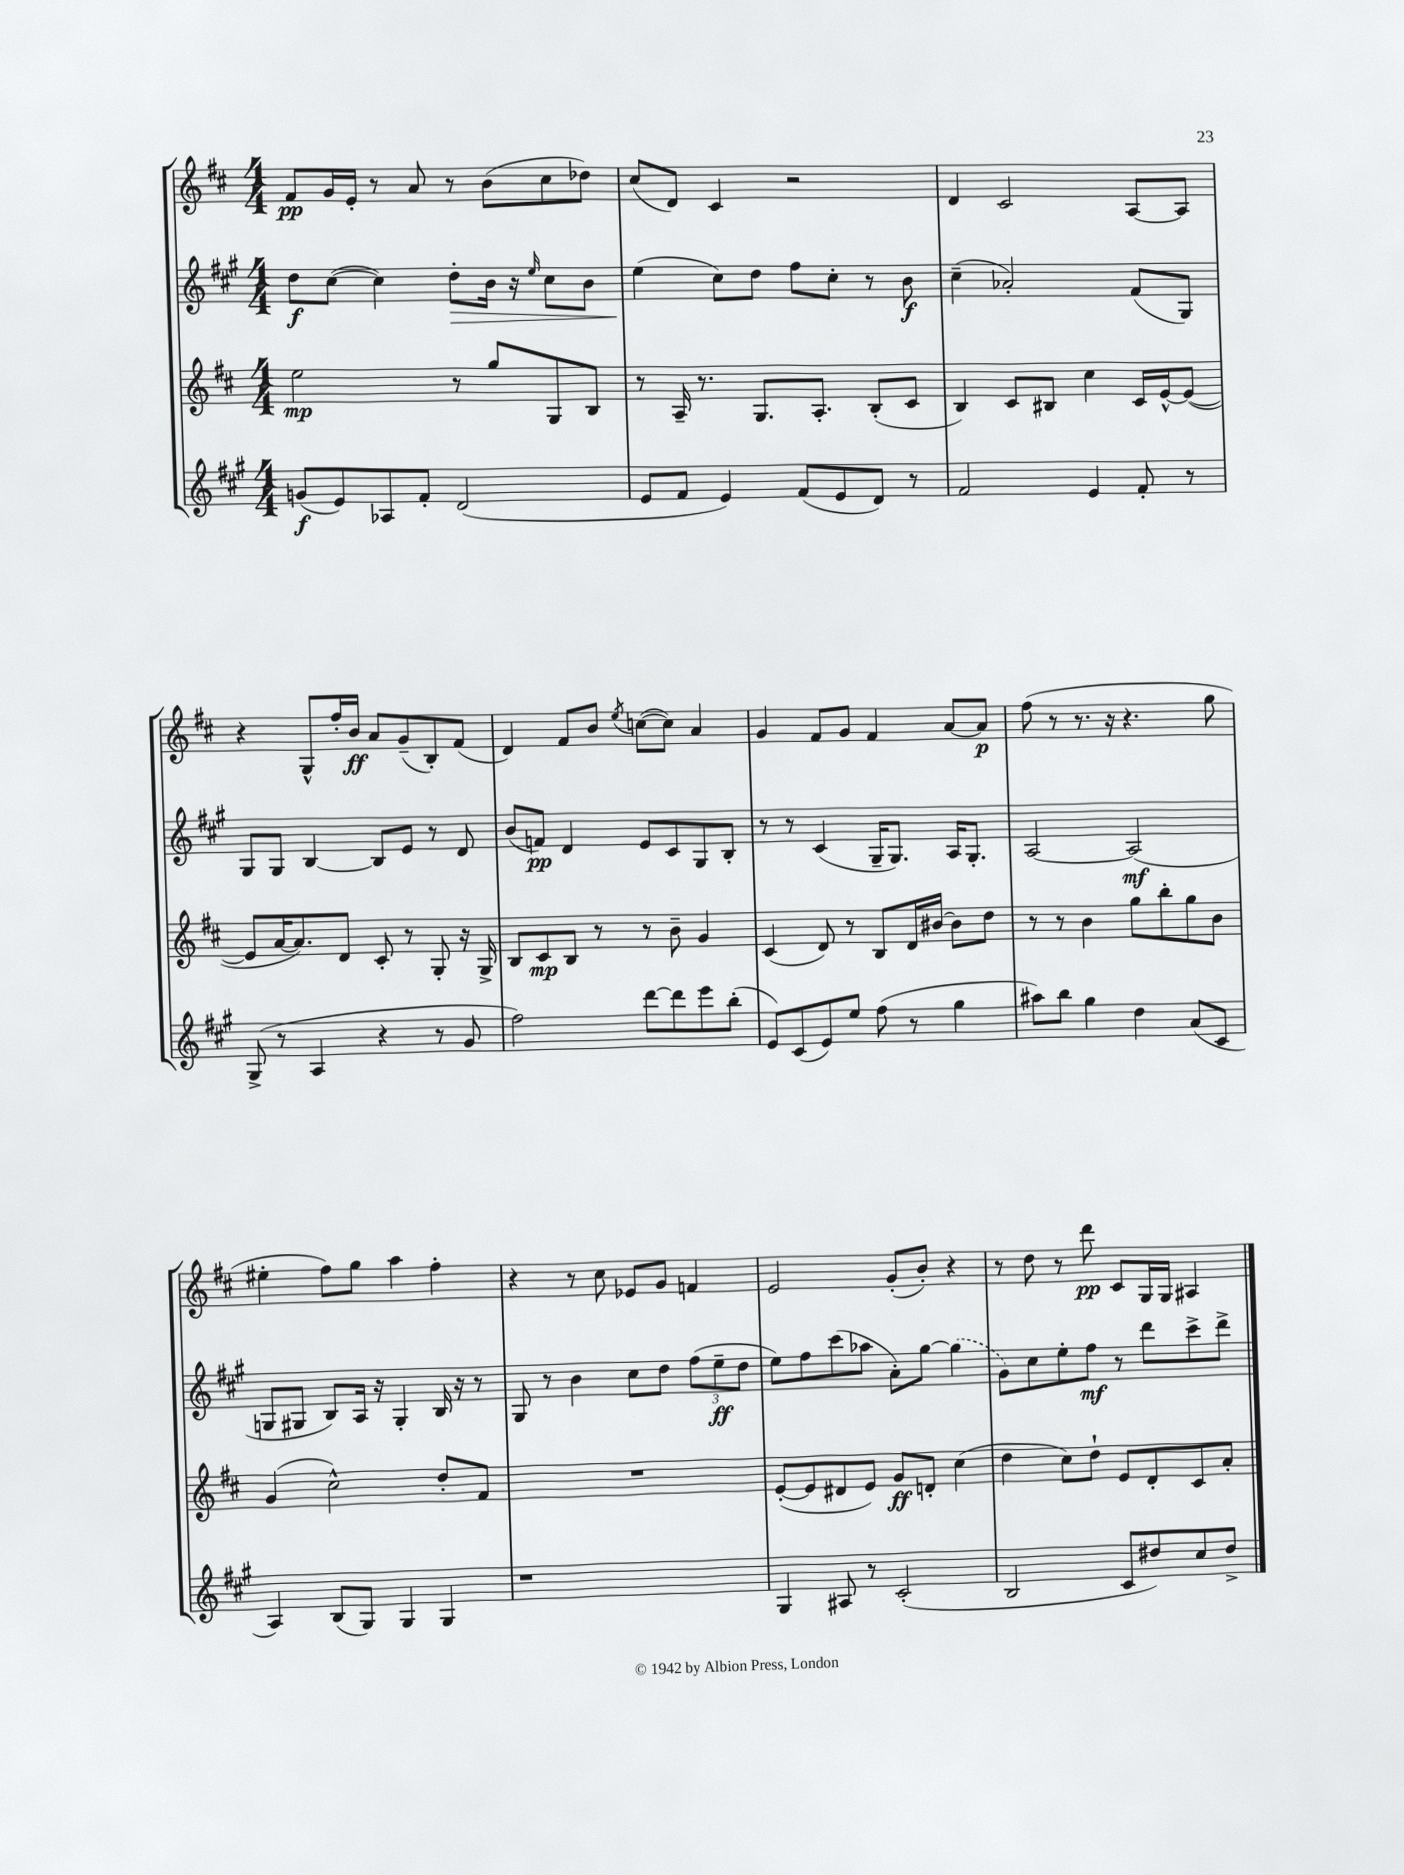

**kern	**dynam	**kern	**dynam	**kern	**dynam	**kern	**dynam
*part4	*part4	*part3	*part3	*part2	*part2	*part1	*part1
*staff4	*staff4	*staff3	*staff3	*staff2	*staff2	*staff1	*staff1
*clefG2	*	*clefG2	*	*clefG2	*	*clefG2	*
*k[f#c#g#]	*	*k[f#c#]	*	*k[f#c#g#]	*	*k[f#c#]	*
*M4/4	*	*M4/4	*	*M4/4	*	*M4/4	*
=1	=1	=1	=1	=1	=1	=1	=1
(8gn/L	f	2ee\	mp	8dd\L	f	8f#/L	pp
8e/)	.	.	.	([8cc#\J	.	16g/L	.
.	.	.	.	.	.	16e'/JJ	.
8A-X/	.	.	.	4cc#\])	.	8r	.
8f#'/J	.	.	.	.	.	8a/	.
!	!	!	!	!	!LO:HP:b	!	!
(2d/	.	8r	.	8dd'\L	>	8r	.
.	.	8gg/L	.	16b\Jk	.	(8b\L	.
.	.	.	.	16r	.	.	.
.	.	.	.	16qqee/	.	.	.
.	.	8G/	.	8cc#\L	.	8cc#\	.
.	.	8B/J	.	8b\J	.	8dd-X\J)	.
=2	=2	=2	=2	=2	=2	=2	=2
8e/L	.	8r	.	(4ee\	.	(8cc#/L	.
8f#/J	.	16A~/	.	.	.	8d/J)	.
.	.	8.r	.	.	.	.	.
4e/)	.	.	.	8cc#\L)	]	4c#/	.
.	.	8.G/L	.	8dd\J	.	.	.
(8f#/L	.	.	.	8ff#\L	.	2r	.
.	.	8.A'/J	.	.	.	.	.
8e/	.	.	.	8cc#'\J	.	.	.
8d/J)	.	(8B'/L	.	8r	.	.	.
8r	.	8c#/J	.	8b\	f	.	.
=3	=3	=3	=3	=3	=3	=3	=3
2f#/	.	4B/)	.	(4cc#~\	.	4d/	.
.	.	8c#/L	.	2a-X'/)	.	2c#/	.
.	.	8B#X/J	.	.	.	.	.
4e/	.	4cc#\	.	.	.	.	.
8f#'/	.	16c#/LL	.	(8f#/L	.	[8A/L	.
.	.	[16e^^/J	.	.	.	.	.
8r	.	(8e/J_	.	8G#/J)	.	8A/J]	.
!!LO:LB:g=z
=4	=4	=4	=4	=4	=4	=4	=4
(8G#^/	.	8e/L]	.	8G#/L	.	4r	.
8r	.	[16a/K	.	8G#/J	.	.	.
.	.	8.a/])	.	.	.	.	.
4A/	.	.	.	[4B/	.	8G^^/L	.
.	.	8d/J	.	.	.	16ff#'/L	.
.	.	.	.	.	.	16b/JJ	ff
4r	.	8c#'/	.	8B/L]	.	8a/L	.
.	.	8r	.	8e/J	.	(8g~/	.
8r	.	8G'/	.	8r	.	8B'/)	.
8g#/	.	16r	.	8d/	.	(8f#/J	.
.	.	16G^/	.	.	.	.	.
=5	=5	=5	=5	=5	=5	=5	=5
2ff#\)	.	8B/L	.	(8b/L	.	4d/)	.
.	.	8c#/	mp	8fn/J)	pp	.	.
.	.	8B/J	.	4d/	.	8f#/L	.
.	.	8r	.	.	.	8b/J	.
.	.	.	.	.	.	8qee/	.
[8ddd\L	.	8r	.	8e/L	.	([8ccn\L	.
8ddd\]	.	8b~\	.	8c#/	.	8cc\J])	.
8eee\	.	4g/	.	8G#/	.	4a/	.
(8bb'\J	.	.	.	8B'/J	.	.	.
=6	=6	=6	=6	=6	=6	=6	=6
8e/L)	.	(4c#/	.	8r	.	4g/	.
(8c#/	.	.	.	8r	.	.	.
8e/)	.	8d/)	.	(4c#/	.	8f#/L	.
8ee/J	.	8r	.	.	.	8g/J	.
(8ff#\	.	8B/L	.	16G#~/KL	.	4f#/	.
.	.	.	.	8.G#/J)	.	.	.
8r	.	16d/L	.	.	.	.	.
.	.	[16b#X/JJ	.	.	.	.	.
4gg#\	.	8b#\L]	.	16A/KL	.	[8a/L	.
.	.	.	.	8.G#'/J	.	.	.
.	.	8dd\J	.	.	.	8a/J]	p
=7	=7	=7	=7	=7	=7	=7	=7
8aa#X\L)	.	8r	.	[2A/	.	(8ff#\	.
8bb\J	.	8r	.	.	.	8r	.
4gg#\	.	4b\	.	.	.	8.r	.
.	.	.	.	.	.	16r	.
4dd\	.	8gg\L	.	(2A/]	mf	4.r	.
.	.	8bb'\	.	.	.	.	.
(8a/L	.	8gg\	.	.	.	.	.
8c#/J	.	8b\J	.	.	.	8gg\	.
!!LO:LB:g=z
=8	=8	=8	=8	=8	=8	=8	=8
4A/)	.	(4g/	.	8Gn/L	.	4ee#X'\	.
.	.	.	.	8G#X/J	.	.	.
(8B/L	.	2cc#^^\)	.	8B/L)	.	8ff#\L)	.
8G#/J)	.	.	.	16A/Jk	.	8gg\J	.
.	.	.	.	16r	.	.	.
4G#/	.	.	.	4G#'/	.	4aa\	.
4G#/	.	8dd'/L	.	16B/	.	4ff#'\	.
.	.	.	.	16r	.	.	.
.	.	8f#/J	.	8r	.	.	.
=9	=9	=9	=9	=9	=9	=9	=9
1r	.	1r	.	8G#/	.	4r	.
.	.	.	.	8r	.	.	.
.	.	.	.	4b\	.	8r	.
.	.	.	.	.	.	8cc#\	.
.	.	.	.	8cc#\L	.	8e-X/L	.
.	.	.	.	8dd\J	.	8g/J	.
.	.	.	.	(12ff#\L	.	4fn/	.
.	.	.	.	12ee~\	ff	.	.
.	.	.	.	12dd\J	.	.	.
=10	=10	=10	=10	=10	=10	=10	=10
4G#/	.	([8e'/L	.	8ee\L)	.	2e/	.
.	.	8e/]	.	8ff#\	.	.	.
8A#X/	.	8d#X/	.	(8ccc#\	.	.	.
8r	.	8e/J)	.	8aa-X\J	.	.	.
(2c#'/	.	8g/L	ff	8a'\L)	.	(8g'/L	.
.	.	8dn'/J	.	[8gg#\J	.	8b'/J)	.
.	.	(4cc#\	.	(4gg#\]	.	4r	.
=11	=11	=11	=11	=11	=11	=11	=11
2B/	.	4dd\	.	8g#\L)	.	8r	.
.	.	.	.	8cc#\	.	8dd\	.
.	.	8cc#\L)	.	8ee'\	.	8r	.
.	.	8dd`\J	.	8ff#\J	mf	8ddd\	pp
8c#/L	.	8e/L	.	8r	.	8c#/L	.
8dd#X/)	.	8d'/	.	8ddd\L	.	16G/L	.
.	.	.	.	.	.	16G/JJ	.
8cc#/	.	8c#/	.	8ccc#^\	.	4A#X/	.
8dd#^/J	.	8a'/J	.	8ddd^\J	.	.	.
==	==	==	==	==	==	==	==
*-	*-	*-	*-	*-	*-	*-	*-
